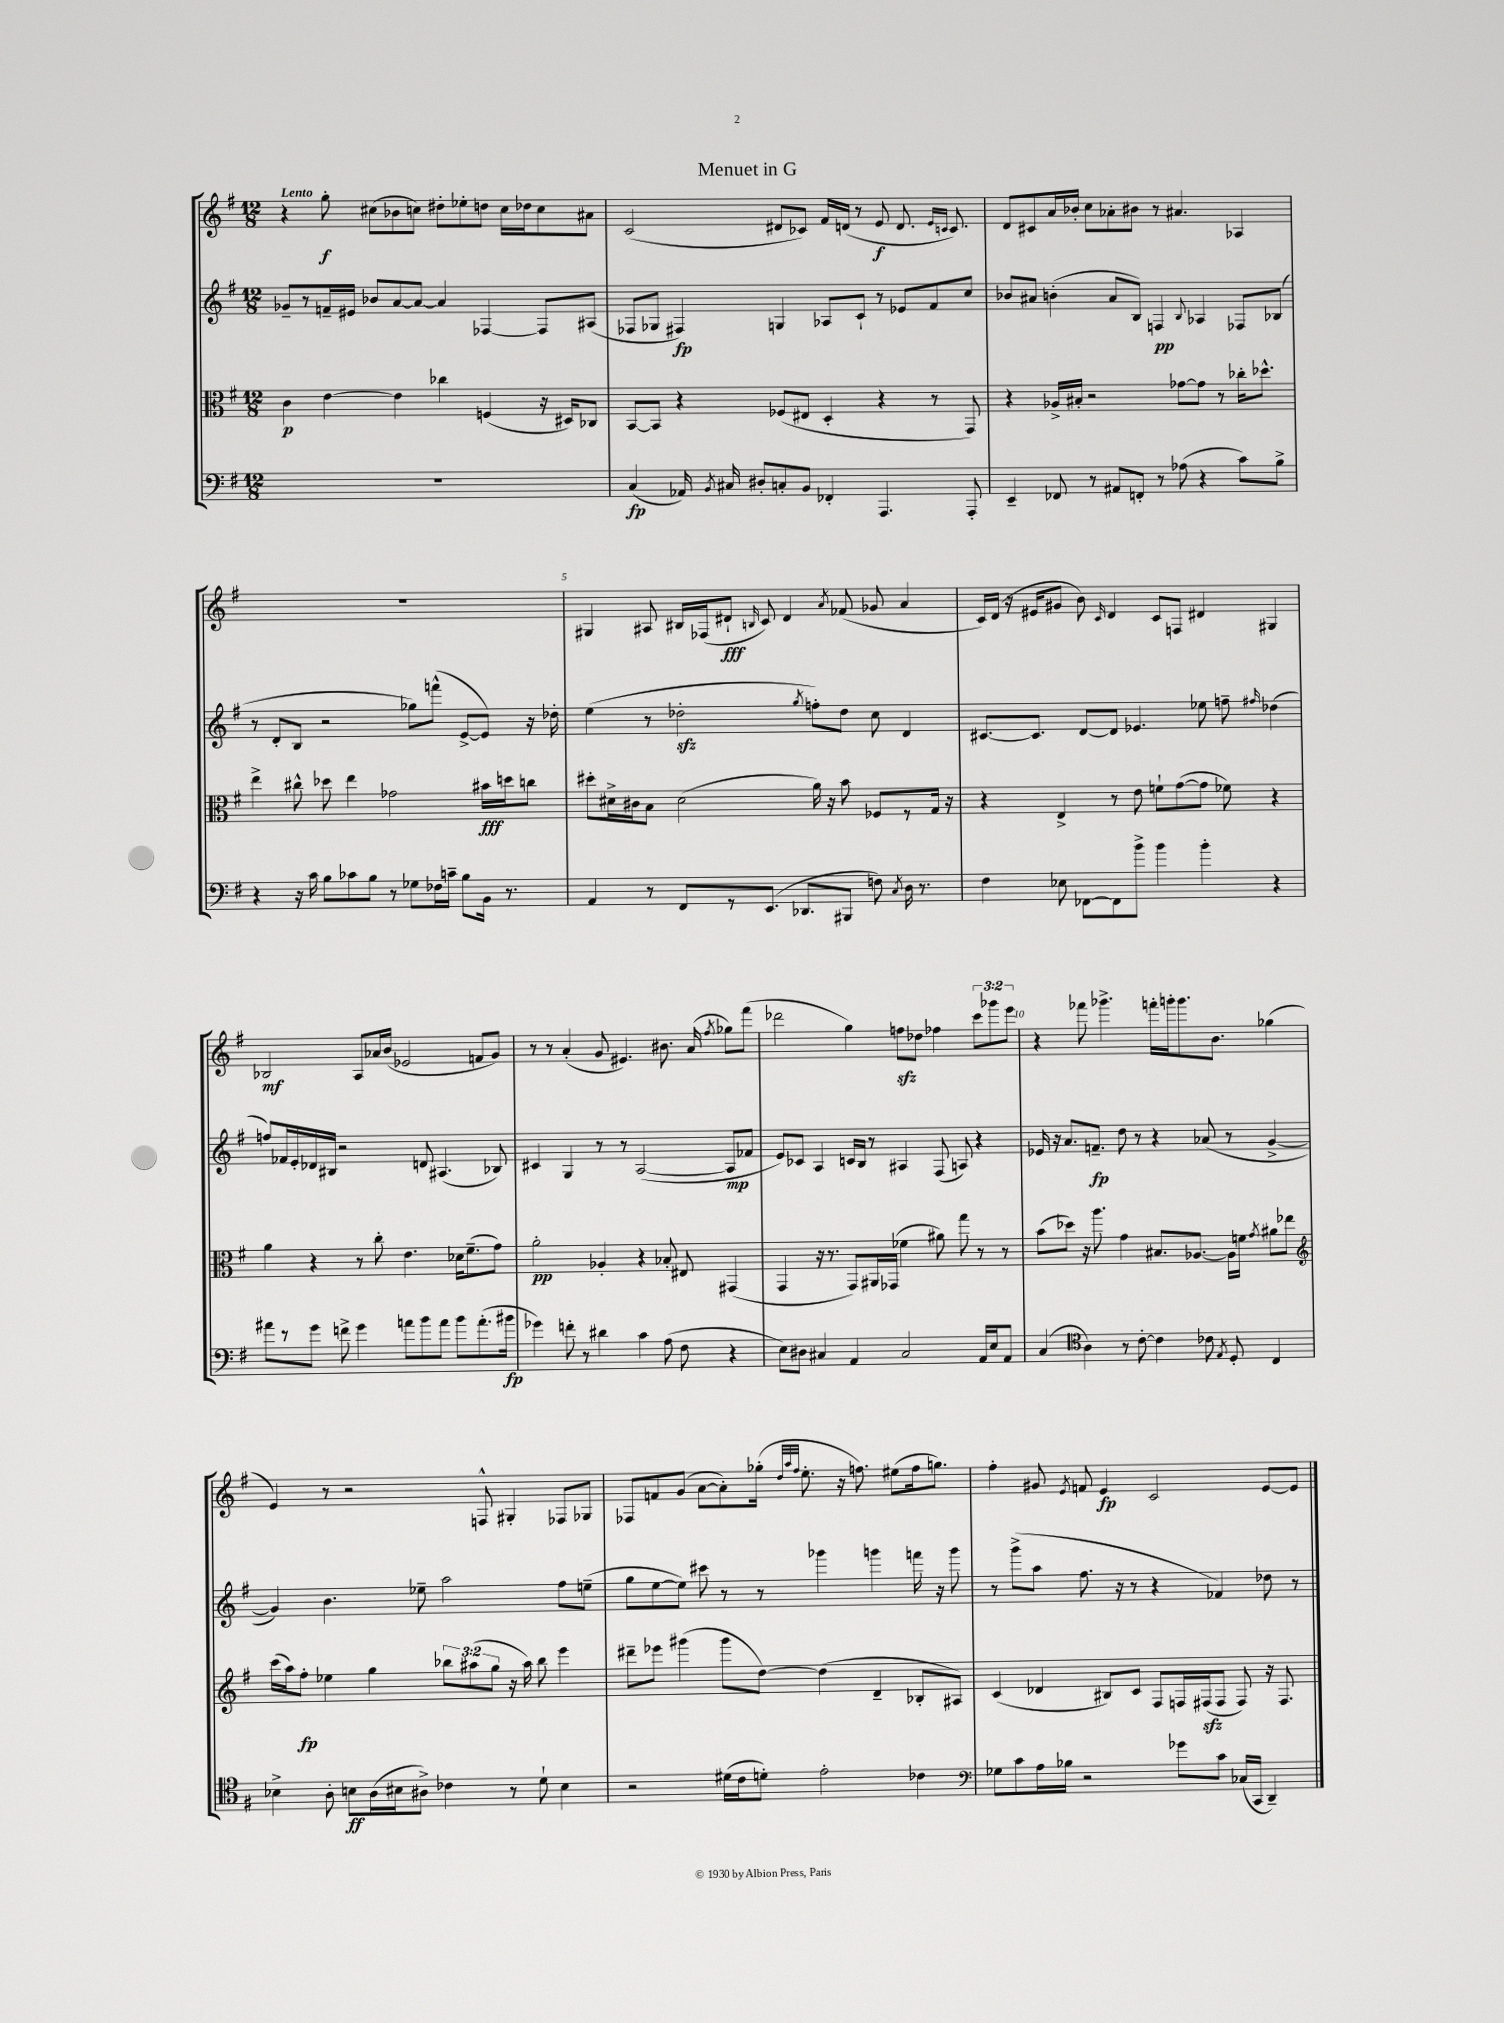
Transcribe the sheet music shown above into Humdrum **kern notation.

**kern	**kern	**kern	**kern
*staff4	*staff3	*staff2	*staff1
*clefF4	*clefC3	*clefG2	*clefG2
*k[f#]	*k[f#]	*k[f#]	*k[f#]
*M12/8	*M12/8	*M12/8	*M12/8
1.r	4c\	8g-~/L	4r
.	.	8r	.
.	[4e\	16f~/L	8gg'\
.	.	16e#/JJ	.
.	.	8b-/L	(8cc#\L
.	4e\]	[8a/	8b-\
.	.	8a/_J	8cc\J)
.	4cc-\	4a/]	8dd#'\L
.	.	.	8ee-'\
.	(4F/	[4F-/	8dd\J
.	.	.	16cc\LL
.	.	.	16dd-\J
.	16r	8F-/]L	8cc\
.	16D#/LK)	.	.
.	8C-/J	(8A#/J	8a#\J
=	=	=	=
(4C/	[8BB/L	8F-/L	(2c/
.	8BB/]J	8G-/J	.
16AA-/)	4r	4F#/)	.
8qBB/	.	.	.
16C#/	.	.	.
8D#'/L	.	.	.
8C'/	(8F-/L	4G/	8d#/L
8BB/J	8E#/J	.	8c-/J)
4FF-'/	4D'/	8A-/L	16f#/LL
.	.	.	(16d/JJ
.	.	8c`/J	8r
4.AAA/	4r	8r	8e/
.	.	8e-/L	8.d/
.	8r	8f#/	.
.	.	.	16qqe/LL
.	.	.	16qqc/JJ
.	.	.	8.c/)
8AAA'/	8GG/)	8cc/J	.
=	=	=	=
4EE~/	4r	8b-/L	8d/L
.	.	8a#/J	8c#/
8FF-/	16A-^/LL	(4b'\	16a/L
.	16B#'/JJ	.	16b-'/JJ
8r	2r	.	8cc\L
8AA#/L	.	8a#/L	8a-'\
8FF'/J	.	8B/J)	8b#\J
8r	.	4F/	8r
(8A-\	[8g-\L	.	4.a#/
.	.	8qqB/	.
4r	8g-\]J	4A-/	.
.	8r	.	.
8c\L)	16cc-'\LK	8F-/L	4A-/
.	8.dd-^^\J	.	.
8B^\J	.	(8B-/J	.
=	=	=	=
4r	4ee^\	8r	1.r
.	.	8d'/L	.
16r	8cc#^^\	8B/J	.
16c\	.	.	.
8B\L	8dd-\	2r	.
8c-\	4ee\	.	.
8B\J	.	.	.
8r	2g-\	.	.
8G-\L	.	8gg-\L)	.
16F-\L	.	(8fff^^\J	.
16c~\JJ	.	.	.
8B\L	.	[8e^/L	.
16BB\Jk	16b#\LL	8e/]J)	.
8.r	16dd\J	.	.
.	8cc\J	16r	.
.	.	16dd-'\	.
=	=	=	=
4AA/	8dd#'\L	(4ee\	4G#/
.	16d#^\L	.	.
.	16c#\J	.	.
8r	8B\J	8r	8A#/
8FF#/L	(2d#\	2dd-'\	16B#/LL
.	.	.	(16F-/J
8r	.	.	8d#`/J
.	.	.	16qqB/
(8.EE/J	.	.	8c/)
.	.	.	4d#/
8.DD-/L	.	.	.
.	.	8qgg/	.
.	16a\)	8ff'\L)	.
.	16r	.	.
.	.	.	8qa/
8BBB#/J	8b\	8dd-\J	(8f-/
8F\)	8F-/L	8cc\	8g-/
8qC/	.	.	.
16D\	8r	4d/	4a/
8.r	.	.	.
.	16G/Jk	.	.
.	16r	.	.
=	=	=	=
4F#\	4r	[8.c#/L	16c/LL)
.	.	.	(16d/JJ
.	.	.	16r
.	.	8.c#/]J	16e#/LK
8E-\	4E^/	.	8g#/J
[8FF-\L	.	[8d/L	8b\)
.	.	.	16qqc/
8FF-\]	8r	8d/]J	4d/
8b^\J	8e\	4.e-/	.
4b\	8f`\L	.	8c/L
.	([8g\	.	8F/J
4b'\	8g\]J	8ee-\	4d#/
.	8f-\)	8ff~\	.
.	.	16qqff#/	.
4r	4r	(4dd-\	4G#/
=	=	=	=
8a#\L	4a\	8ff/L)	2B-/
8r	.	16f-/L	.
.	.	16e'/	.
8g\J	4r	16d-/	.
.	.	16B#/JJ	.
8f^\	.	2r	.
4g\	8r	.	8A/L
.	8cc'\	.	16a-/L
.	.	.	(16b/JJ
8a\L	4.e\	.	2e-/
8b\	.	8d/	.
8a\J	.	(4.A#/	.
8b\L	16d-\LK	.	.
.	(8.f#~\	.	.
(8.a'\	.	.	8f/L
.	8g\J)	8B-/)	8g/J)
16b#\Jk	.	.	.
=	=	=	=
4g-\)	2a'\	4c#/	8r
.	.	.	8r
8f'\	.	4G/	(4a'/
8r	.	.	.
4d#\	4A-'/	8r	8g/
.	.	8r	4.e#/)
4c\	4r	([2A/	.
(8A\	8B-'/	.	8.b#\
8F#\	8E#/	.	.
.	.	.	(16a/
.	.	.	8qff#/
4r	(4GG#/	8A/]L	8gg-\L)
.	.	8f-/J	(8fff#\J
=	=	=	=
8E\L)	4GG/	8e/L)	2ddd-\
8D#\J	.	8c-/J	.
4C#/	16r	4A/	.
.	8.r	.	.
4AA/	8GG/L)	16c/LL	4gg\)
.	.	16B/JJ	.
.	16AA#/L	8r	.
.	(16GG-/JJ	.	.
2C#/	4f-\	4A#/	8ff\L
.	.	.	8dd-\J
.	8a#\)	(8F#/	4ff-\
.	8gg\	8A/)	.
16AA/LL	8r	4r	12ccc\L
16E/J	.	.	.
.	.	.	12ggg-\
8AA/J	8r	.	.
.	.	.	12eee\J
=	=	=	=
(4C/	(8b\L	16e-/	4r
.	.	16r	.
.	8dd-\J)	8.a/L	.
*clefC4	*	*	*
4A\)	16r	.	8fff-\
.	8.aa\	8.f~/J	.
.	.	.	4.ggg-^\
8r	4g\	8dd\	.
[8c'\	.	8r	.
4c\]	8.B#/L	4r	16fff'\LL
.	.	.	16ggg'\J
.	.	.	8.ggg\
.	[8.A-/J	.	.
8c-\	.	(8a-/	.
.	.	.	8.b\J
8qE/	.	.	.
8D'/	16A-\]LL	8r	.
.	16f\JJ	.	.
.	8qg/	.	.
4C/	8a#\L	[4g^/	(4gg-\
.	8ee-\J	.	.
=	=	=	=
*	*clefG2	*	*
4B-^\	(16ccc\LL	4g/])	4e/)
.	16aa\J)	.	.
.	8ff#'\J	.	.
8A'\	4ee-\	4.b\	8r
8B\L	.	.	2r
(16A\L	4gg\	.	.
16B#\J	.	.	.
8A#^\J)	.	8ee-~\	.
4c-\	12bb-\L	2aa\	.
.	(12aa#\	.	.
.	.	.	8F^^/
.	12gg\J	.	.
8r	16r	.	4G#'/
.	16aa#\)	.	.
8d`\	8bb-\	.	.
4B#\	4eee\	8ff#\L	8F-/L
.	.	(8ee~\J	8G-/J
=	=	=	=
2r	8ddd#~\L	8gg\L	8F-/L
.	8eee-\J	[8ee\	8f/
.	(4ggg#\	8ee\]J)	(8g/J
.	.	8ccc#\	[8a\L
(16d#\LL	8ggg#\L	8r	8a'\])
16c\J	.	.	.
8d'\J)	[8dd\J)	8r	(16gg-'\Jk
.	.	.	32qqdd/LLL
.	.	.	32qqaa/
.	.	.	32qqff#/JJJ
.	.	.	8.ee'\
2e'\	(4dd\]	4ggg-\	.
.	.	.	16r
.	.	.	8.ff\)
.	4d~/	4ggg\	.
.	.	.	(8ee#\L
4c-\	8B-'/L	16fff\	16ff\k
.	.	16r	8.gg\J)
.	8A#/J)	8ggg\	.
=	=	=	=
*clefF4	*	*	*
8G-\L	(4c/	8r	4ff#'\
8c\	.	(8ggg^\L	.
16A\L	4d-/	8aa\J	8g#/
16B-\JJ	.	.	.
.	.	.	8qe/
2r	.	8.ff#\	8f/
.	8B#/L)	.	4e/
.	.	16r	.
.	8c/J	8r	.
.	8F#/L	4r	2c/
8g-\L	16F/L	.	.
.	(16F#/J	.	.
8c\J	8F#/J	4f-/)	.
(16C-/LL	8F#/)	.	.
16CC/JJ	.	.	.
4DD~/)	16r	8dd-\	[8e/L
.	8.F#/	.	.
.	.	8r	8e/]J
==	==	==	==
*-	*-	*-	*-
